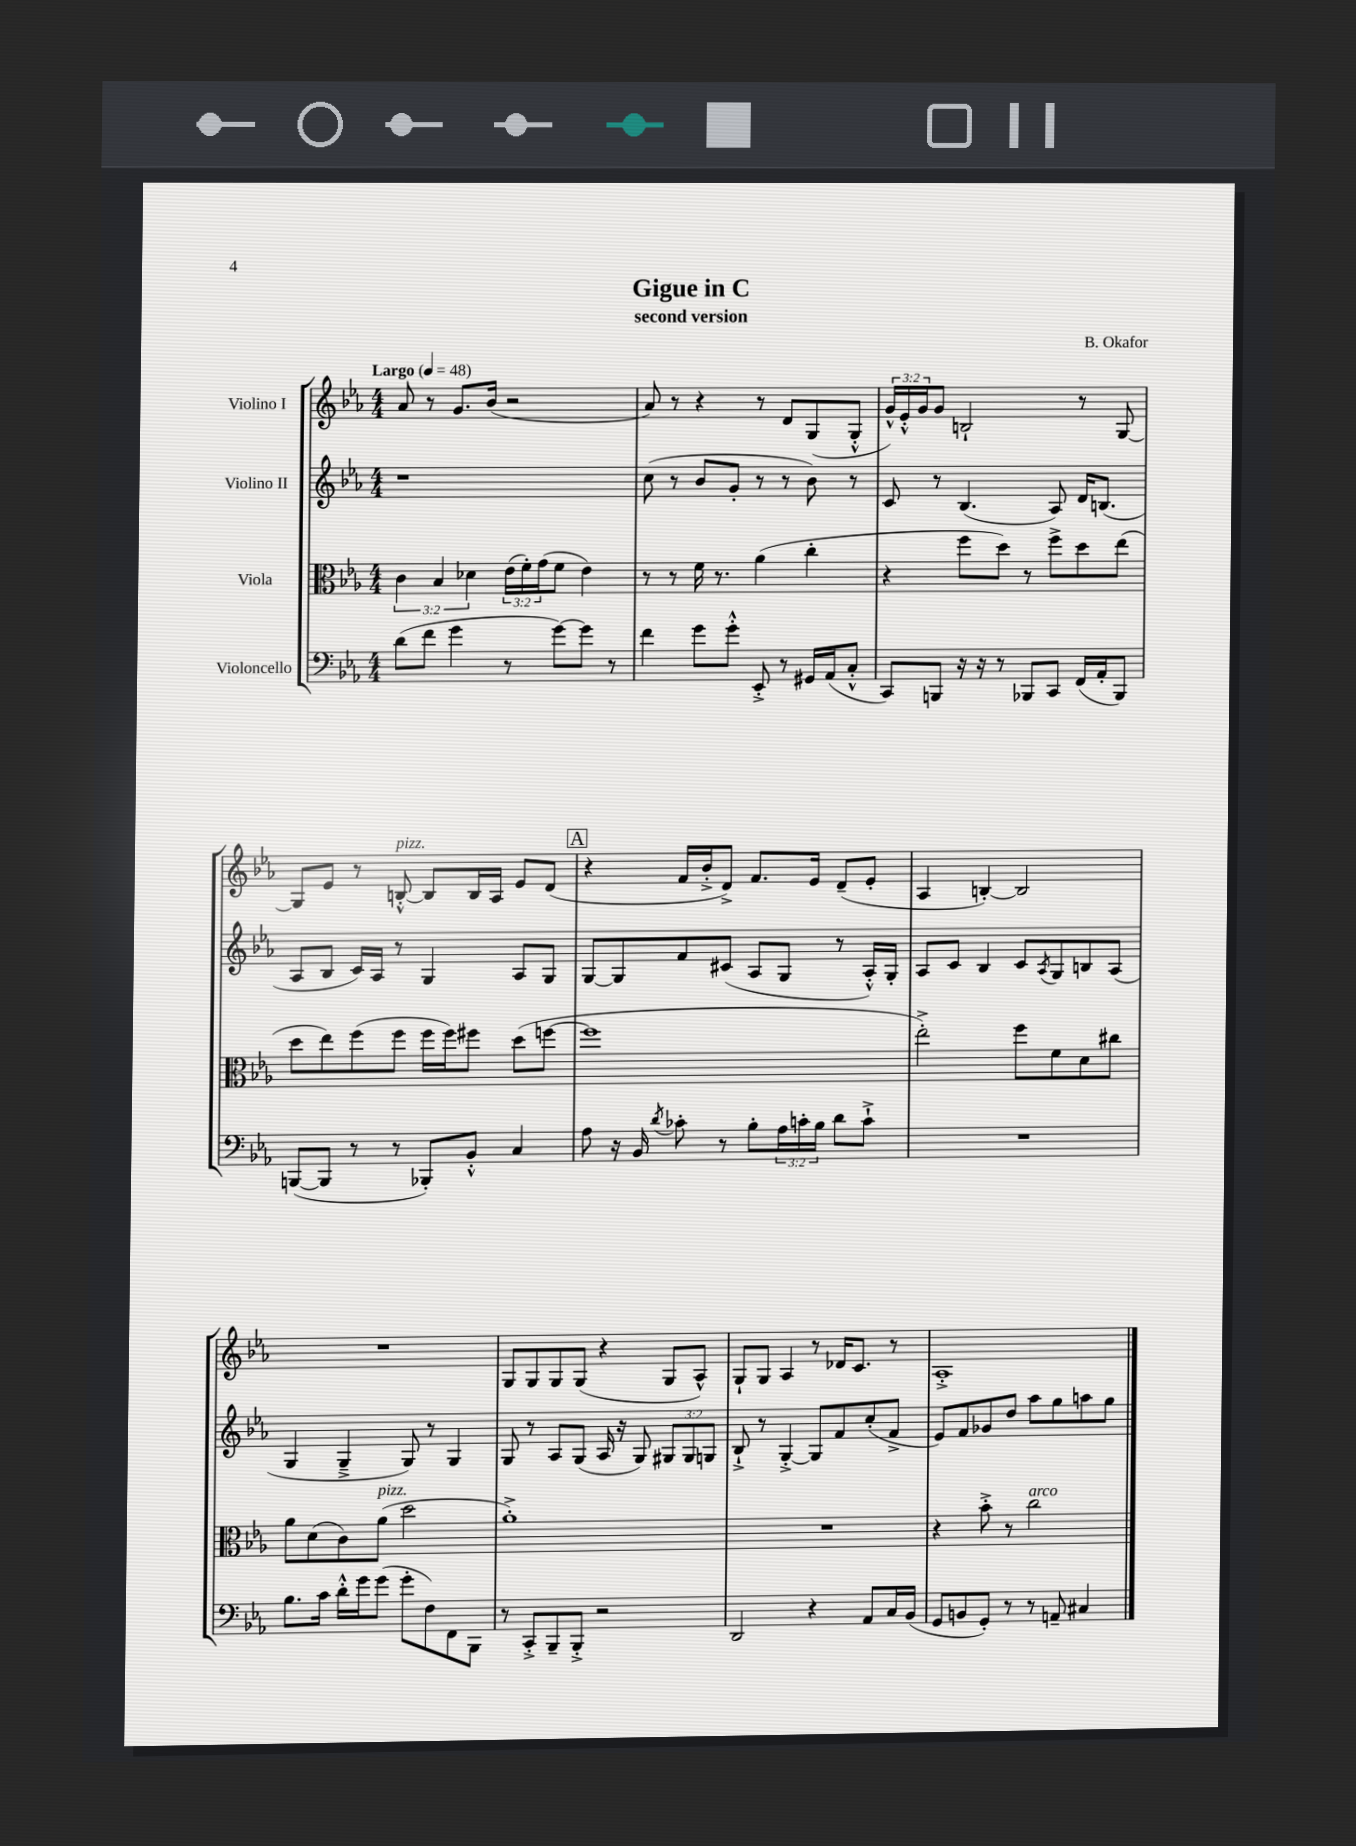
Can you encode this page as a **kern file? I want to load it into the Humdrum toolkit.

**kern	**kern	**kern	**kern
*part4	*part3	*part2	*part1
*staff4	*staff3	*staff2	*staff1
*I"Violoncello	*I"Viola	*I"Violino II	*I"Violino I
*clefF4	*clefC3	*clefG2	*clefG2
*k[b-e-a-]	*k[b-e-a-]	*k[b-e-a-]	*k[b-e-a-]
*M4/4	*M4/4	*M4/4	*M4/4
*MM48	*MM48	*MM48	*MM48
=1	=1	=1	=1
!	!	!	!LO:TX:a:B:t=Largo
(8d\L	6c\	1r	8a-/
8f\J	.	.	8r
.	6B-/	.	.
4g\	.	.	8.g/L
.	6d-X\	.	.
.	.	.	(16b-/Jk
8r	(24e-\LL	.	2r
.	24f'\)	.	.
.	(24g\J	.	.
[8g\L)	8f\J	.	.
8g\J]	4e-\)	.	.
8r	.	.	.
=2	=2	=2	=2
4f\	8r	(8cc\	8a-/)
.	8r	8r	8r
8g\L	16f\	8b-/L	4r
.	8.r	.	.
8g'^^\J	.	8g'/J	.
8EE-'^/	(4a-\	8r	8r
8r	.	8r	8d/L
16GG#X/LL	4cc'\	8b-\)	(8G/
(16AA-/J	.	.	.
8C'^^/J	.	8r	8G'^^/J
=3	=3	=3	=3
8CC/L)	4r	8c/	24g^^/LL)
.	.	.	24e-'^^/
.	.	.	24g/J
8BBBn/J	.	8r	8g/J
16r	8ff\L	(4.B-/	2Bn`/
16r	.	.	.
8r	8dd\J)	.	.
8BBB-X/L	8r	.	.
8CC/J	8ff^\L	8A-/)	.
(16FF/LL	8dd\	16d/KL	8r
16AA-'/J	.	(8.Bn/J	.
8BBB-/J)	(8ee-\J	.	[8G/
!!LO:LB:g=z
=4	=4	=4	=4
([8BBBn/L	8dd\L	8A-/L	8G/L]
8BBB/J]	8ee-\)	8B-/J	8e-/J
8r	(8ff\	16c/LL)	8r
.	.	16A-/JJ	.
!	!	!	!LO:TX:a:i:t=pizz.
8r	8ff\J	8r	[8Bn'^^/
8BBB-X'/L)	16ff\LL	4G/	8B/L]
.	16ff\J)	.	.
8BB-'^^/J	8ff#X\J	.	16B/L
.	.	.	16A-/JJ
4C/	(8dd\L	8A-/L	8e-/L
.	[8ffn\J	8G/J	(8d/J
!!LO:REH:place=s1:t=A
=5	=5	=5	=5
8A-\	1ff]	[8G/L	4r
16r	.	8G/]	.
16BB-/	.	.	.
8qd/	.	.	.
8c-X'\	.	8f/	16f/LL
.	.	.	16b-'^/J
8r	.	(8c#X/J	8d^/J)
8B-'\L	.	8A-/L	8.f/L
24A-\L	.	8G/J	.
24cn'\	.	.	.
.	.	.	16e-/Jk
24B-\JJ	.	.	.
8d\L	.	8r	(8d~/L
8c`^\J	.	16A-'^^/LL)	8e-'/J
.	.	16G'/JJ	.
=6	=6	=6	=6
1r	2ee-'^\)	8A-/L	4A-/
.	.	8c/J	.
.	.	4B-/	[4Bn'/)
.	8ff\L	8c/L	2B/]
.	.	8qA-/	.
.	8f\	8G/	.
.	8d\	8Bn/	.
.	8cc#X\J	(8A-/J	.
!!LO:LB:g=z
=7	=7	=7	=7
8.B-\L	8a-\L	4G/	1r
.	(8d\	.	.
16c\Jk	.	.	.
16d'^^\LL	8c\)	4G~^/	.
16g\J	.	.	.
!	!LO:TX:a:i:t=pizz.	!	!
(8g\J	(8a-\J	.	.
8g'\L	2dd\	8G/)	.
8F\)	.	8r	.
8FF\	.	4G/	.
8BBB-\J	.	.	.
=8	=8	=8	=8
8r	1a-'^)	8G/	8G/L
8CC'^/L	.	8r	8G/
8BBB-~/	.	8A-/L	8G/
8BBB-'^/J	.	(8G/J	(8G/J
2r	.	16A-/	4r
.	.	16r	.
.	.	8G/)	.
.	.	12G#X/L	8G/L
.	.	12G#/	.
.	.	.	8A-^^/J)
.	.	12Gn/J	.
=9	=9	=9	=9
2DD/	1r	8B-`^/	8G`/L
.	.	8r	8G/J
.	.	[4G'^/	4A-/
4r	.	8G/L]	8r
.	.	8f/	16d-X/KL
.	.	.	8.c/J
8AA-/L	.	(8cc'/	.
16C/L	.	8f^/J	8r
(16BB-/JJ	.	.	.
=10	=10	=10	=10
8GG/L	4r	8e-/L)	1A-'^
8BBn/	.	8f/	.
8GG'/J)	8b-'^\	8g-X/	.
8r	8r	8dd/J	.
!	!LO:TX:a:i:t=arco	!	!
8r	2cc\	8aa-\L	.
8AAn~/	.	8gg\	.
4C#X/	.	8aan\	.
.	.	8gg\J	.
==	==	==	==
*-	*-	*-	*-
